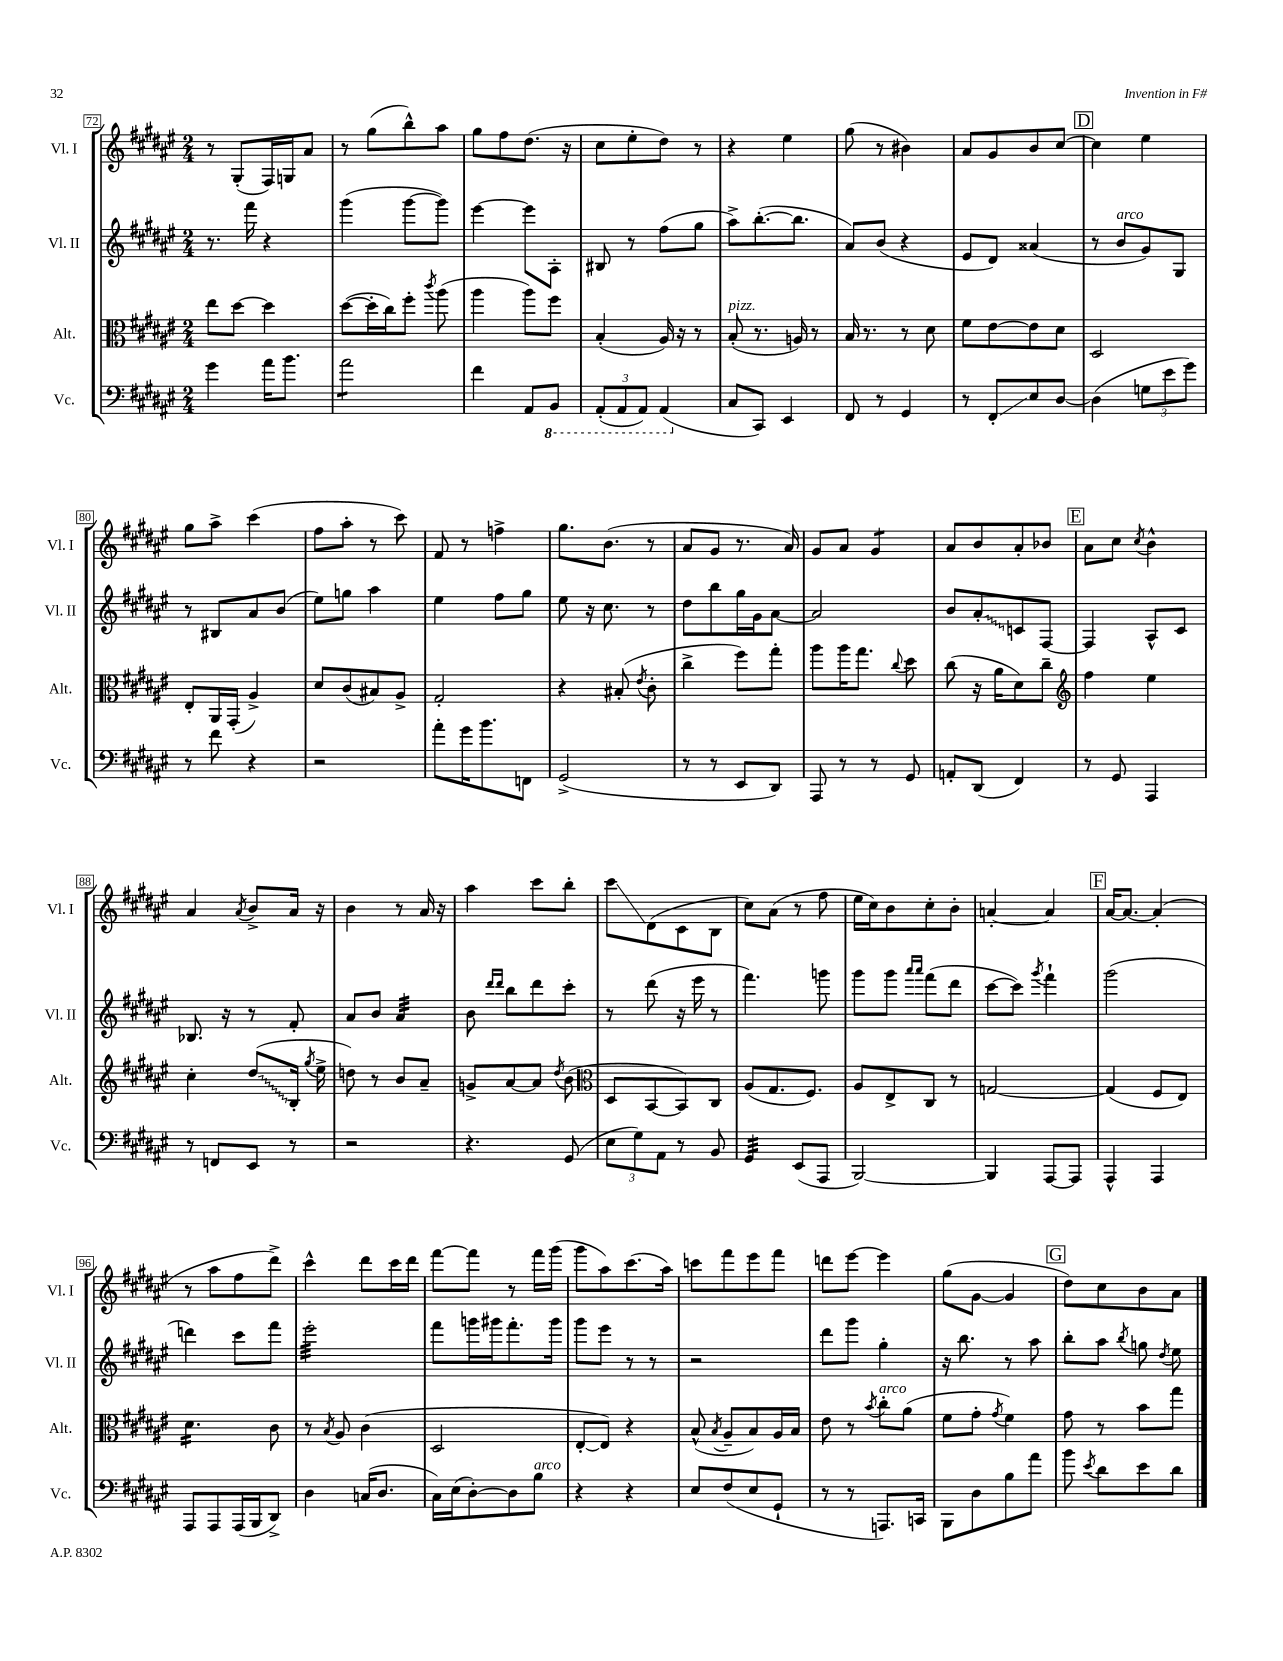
<<
\new StaffGroup <<
\new Staff = "s0" \with { instrumentName = "Vl. I" shortInstrumentName = "Vl. I" } {
    \clef treble \key fis \major \numericTimeSignature \time 2/4
    \autoBeamOff r8 gis8[-.( fis16) g16 ais'8] |
    r8 gis''8[( b''8-^) ais''8] |
    gis''8[ fis''8 dis''8.]( r16 |
    cis''8[ eis''8-. dis''8]) r8 |
    r4 eis''4 |
    gis''8( r8 bis'4) |
    ais'8[ gis'8 b'8 cis''8]~ |
    \mark \markup { \box "D" } cis''4 eis''4 |
    gis''8[ ais''8]-> cis'''4( |
    fis''8[ ais''8]-. r8 cis'''8) |
    fis'8 r8 f''4-> |
    gis''8.[ b'8.]( r8 |
    ais'8[ gis'8] r8. ais'16) |
    gis'8[ ais'8] gis'4:8 |
    ais'8[ b'8 ais'8-. bes'8] |
    \mark \markup { \box "E" } ais'8[ cis''8] \acciaccatura { cis''8 } b'4-^ |
    ais'4 \acciaccatura { ais'8 } b'8[-> ais'16] r16 |
    b'4 r8 ais'16 r16 |
    ais''4 cis'''8[ b''8]-. |
    cis'''8[\glissando dis'8( cis'8 b8] |
    cis''8[) ais'8]( r8 fis''8 |
    eis''16[ cis''16) b'8 cis''8-. b'8]-. |
    a'4~-. a'4 |
    \mark \markup { \box "F" } ais'16[~ ais'8.]~ ais'4-.( |
    r8 ais''8[ fis''8 dis'''8]->) |
    cis'''4-^ dis'''8[ cis'''16 dis'''16] |
    fis'''8[~ fis'''8] r8 fis'''16[ gis'''16]( |
    gis'''8[ ais''8) cis'''8.( ais''16]) |
    c'''8[ fis'''8 eis'''8 fis'''8] |
    d'''8[ eis'''8]~ eis'''4 |
    gis''8[( gis'8]~ gis'4 |
    \mark \markup { \box "G" } dis''8[) cis''8 b'8 ais'8] \bar "|." |
}
\new Staff = "s1" \with { instrumentName = "Vl. II" shortInstrumentName = "Vl. II" } {
    \clef treble \key fis \major \numericTimeSignature \time 2/4
    \autoBeamOff r8. fis'''16 r4 |
    gis'''4( gis'''8[~ gis'''8]) |
    eis'''4~ eis'''8[ ais8]-. |
    bis8 r8 fis''8[( gis''8] |
    ais''8[->) b''8.~-.( b''8.] |
    ais'8[) b'8]( r4 |
    eis'8[ dis'8]) aisis'4( |
    \mark \markup { \box "D" } r8 b'8[^\markup { \italic "arco" } gis'8) gis8] |
    r8 bis8[ ais'8 b'8]( |
    eis''8[) g''8] ais''4 |
    eis''4 fis''8[ gis''8] |
    eis''8 r16 cis''8. r8 |
    dis''8[ b''8 gis''16 gis'16 ais'8]~ |
    ais'2 |
    b'8[ \once \override Glissando.style = #'zigzag ais'8-.\glissando c'8 fis8]~ |
    \mark \markup { \box "E" } fis4 ais8[-^ cis'8] |
    bes8. r16 r8 fis'8-. |
    ais'8[ b'8] ais'4:32 |
    b'8 \grace { dis'''16[ dis'''16] } b''8[ dis'''8 cis'''8]-. |
    r8 dis'''8( r16 eis'''16 r8 |
    fis'''4.) g'''8 |
    gis'''8[ gis'''8] \grace { ais'''16[ ais'''16] } fis'''8[( dis'''8] |
    cis'''8[~ cis'''8]) \acciaccatura { gis'''8 } fis'''4-! |
    \mark \markup { \box "F" } gis'''2( |
    d'''4) cis'''8[ fis'''8] |
    eis'''2:32-. |
    fis'''8[ g'''16 gis'''16 fis'''8.-. gis'''16] |
    gis'''8[ eis'''8] r8 r8 |
    r2 |
    dis'''8[ gis'''8] gis''4-. |
    r16 b''8. r8 ais''8 |
    \mark \markup { \box "G" } b''8[-. ais''8] \acciaccatura { b''8 } g''8 \acciaccatura { dis''8 } eis''8 \bar "|." |
}
\new Staff = "s2" \with { instrumentName = "Alt." shortInstrumentName = "Alt." } {
    \clef alto \key fis \major \numericTimeSignature \time 2/4
    \autoBeamOff eis''8[ dis''8]~ dis''4 |
    dis''8[~( dis''16-. cis''16) fis''8]-. \acciaccatura { cis'''8 } ais''8( |
    ais''4 ais''8[) fis''8] |
    b4-.( ais16) r16 r8 |
    b8-.^\markup { \italic "pizz." }( r8. a16) r8 |
    b16 r8. r8 dis'8 |
    fis'8[ eis'8~ eis'8 dis'8] |
    \mark \markup { \box "D" } dis2 |
    eis8[-. ais,16 gis,16]-.( ais4->) |
    dis'8[ cis'8( bis8) ais8]-> |
    gis2-. |
    r4 bis8-.( \acciaccatura { eis'8 } cis'8-. |
    cis''4-> fis''8[) gis''8]-. |
    ais''8[ ais''16 gis''8.] \appoggiatura { cis''8 } dis''8 |
    cis''8( r16 ais'16[ dis'8) cis''8]-- |
    \mark \markup { \box "E" } \clef treble fis''4 eis''4 |
    cis''4-. \once \override Glissando.style = #'zigzag dis''8[\glissando( b16]-. \acciaccatura { gis''8 } eis''16-> |
    d''8) r8 b'8[ ais'8]-- |
    g'8[-> ais'8~ ais'8] \acciaccatura { dis''8 } b'8( |
    \clef alto dis8[ b,8~ b,8) cis8] |
    ais8[( gis8. fis8.]) |
    ais8[ eis8-> cis8] r8 |
    g2~ |
    \mark \markup { \box "F" } g4( fis8[ eis8]) |
    dis'4.:16 cis'8 |
    r8 \acciaccatura { b8 } ais8 cis'4( |
    dis2 |
    eis8[~-. eis8]) r4 |
    b8-^( \acciaccatura { b8 } ais8[-- b8) ais16 b16] |
    eis'8 r8 \acciaccatura { b'8 } cis''8[-.^\markup { \italic "arco" } ais'8]( |
    fis'8[ gis'8]-. \acciaccatura { gis'8 } fis'4) |
    \mark \markup { \box "G" } gis'8 r8 b'8[ gis''8] \bar "|." |
}
\new Staff = "s3" \with { instrumentName = "Vc." shortInstrumentName = "Vc." } {
    \clef bass \key fis \major \numericTimeSignature \time 2/4
    \autoBeamOff gis'4 ais'16[ b'8.] |
    ais'2:8 |
    fis'4 ais,8[ \ottava #-1 b,,8] |
    \tuplet 3/2 { ais,,8[-.( ais,,8 ais,,8]) } ais,,4( \ottava #0 |
    cis8[ cis,8]) eis,4 |
    fis,8 r8 gis,4 |
    r8 fis,8[-.\glissando eis8 dis8]~ |
    \mark \markup { \box "D" } dis4( \tuplet 3/2 { g8[ eis'8 gis'8]) } |
    r8 fis'8 r4 |
    r2 |
    ais'8[-. gis'16 b'8. f,8] |
    gis,2->( |
    r8 r8 eis,8[ dis,8]) |
    ais,,8 r8 r8 gis,8 |
    a,8[-. dis,8]( fis,4) |
    \mark \markup { \box "E" } r8 gis,8 ais,,4 |
    r8 f,8[ eis,8] r8 |
    r2 |
    r4. gis,8( |
    \tuplet 3/2 { eis8[ gis8) ais,8] } r8 b,8 |
    gis,4:32 eis,8[( ais,,8] |
    b,,2~) |
    b,,4 ais,,8[~ ais,,8] |
    \mark \markup { \box "F" } ais,,4-^ ais,,4 |
    ais,,8[ ais,,8 ais,,16( b,,16 dis,8]->) |
    dis4 c16[( dis8.] |
    cis16[) eis16( dis8~-.) dis8 b8]^\markup { \italic "arco" } |
    r4 r4 |
    eis8[ fis8( eis8 gis,8]-! |
    r8 r8 a,,8.[) c,16] |
    b,,8[ dis8 b8 ais'8] |
    \mark \markup { \box "G" } b'8 \acciaccatura { eis'8 } dis'8[ eis'8 dis'8] \bar "|." |
}
>>
>>
\layout { \context { \Score currentBarNumber = #72 \override BarNumber.stencil = #(make-stencil-boxer 0.1 0.3 ly:text-interface::print) } }
